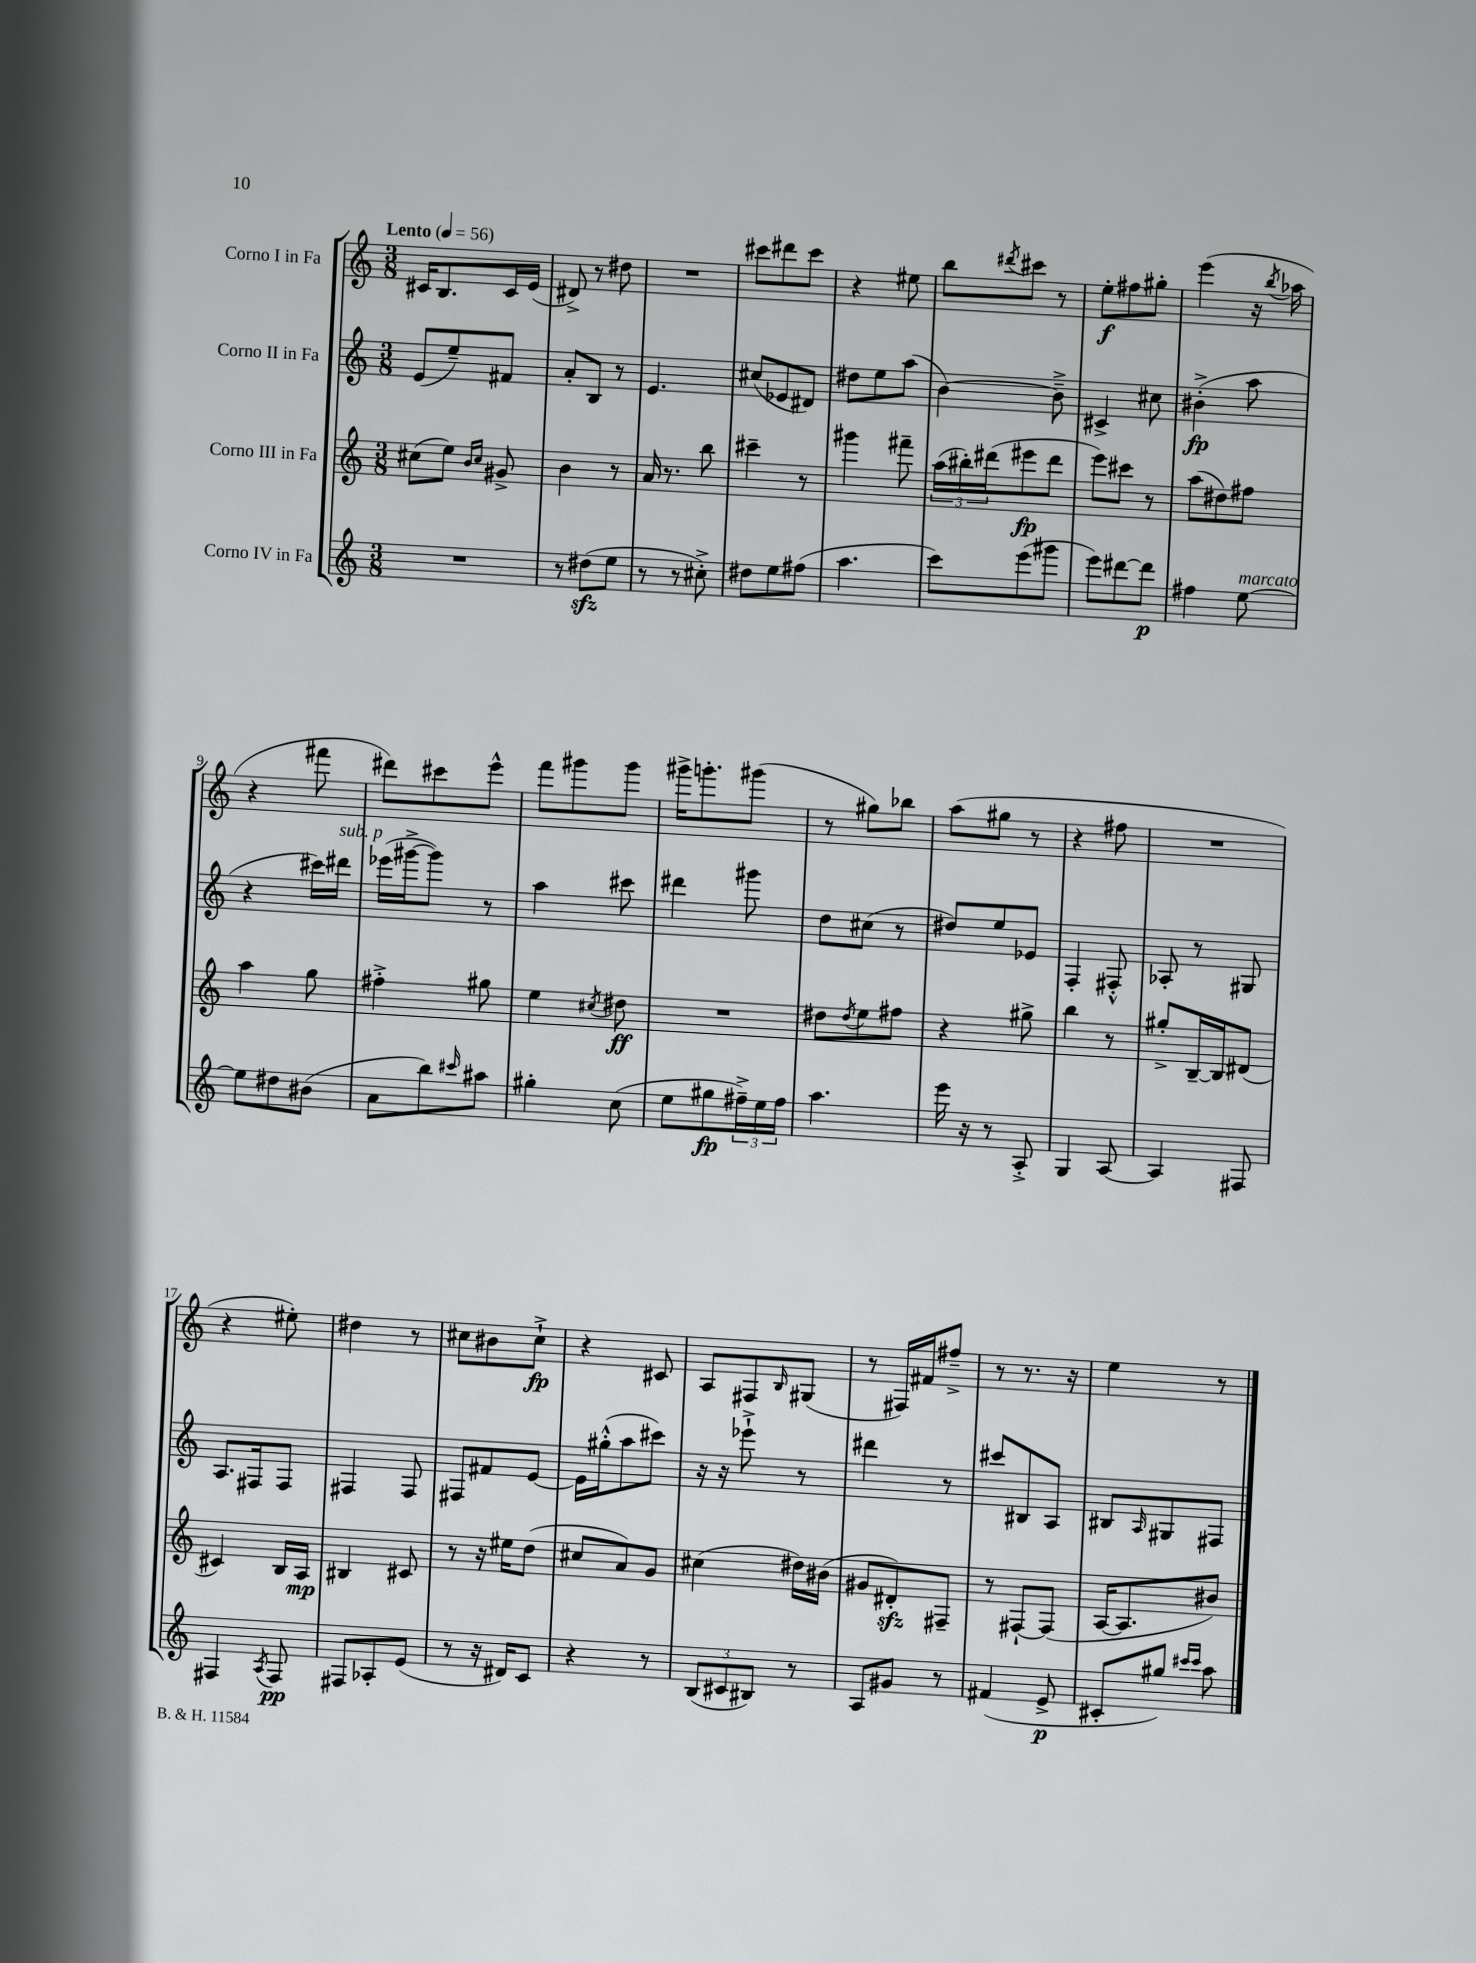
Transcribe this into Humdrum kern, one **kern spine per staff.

**kern	**dynam	**kern	**dynam	**kern	**dynam	**kern	**dynam
*part4	*part4	*part3	*part3	*part2	*part2	*part1	*part1
*staff4	*staff4	*staff3	*staff3	*staff2	*staff2	*staff1	*staff1
*I"Corno IV in Fa	*	*I"Corno III in Fa	*	*I"Corno II in Fa	*	*I"Corno I in Fa	*
*clefG2	*	*clefG2	*	*clefG2	*	*clefG2	*
*k[]	*	*k[]	*	*k[]	*	*k[]	*
*M3/8	*	*M3/8	*	*M3/8	*	*M3/8	*
*MM56	*	*MM56	*	*MM56	*	*MM56	*
=1	=1	=1	=1	=1	=1	=1	=1
!	!	!	!	!	!	!LO:TX:a:B:t=Lento	!
4.r	.	(8cc#X\L	.	(8e/L	.	16c#X/KL	.
.	.	.	.	.	.	8.B/	.
.	.	8ee\J)	.	8ee~/)	.	.	.
.	.	16qqb/LL	.	.	.	.	.
.	.	16qqcc#/JJ	.	.	.	.	.
.	.	8g#X^/	.	8f#X/J	.	16c#/L	.
.	.	.	.	.	.	(16e/JJ	.
=2	=2	=2	=2	=2	=2	=2	=2
8r	.	4b\	.	8a'/L	.	8d#X^/)	.
(8dd#Xzz\L	.	.	.	8B/J	.	8r	.
8ee\J	.	8r	.	8r	.	8dd#X\	.
=3	=3	=3	=3	=3	=3	=3	=3
8r	.	16a/	.	4.e/	.	4.r	.
.	.	8.r	.	.	.	.	.
8r	.	.	.	.	.	.	.
8cc#X'^\)	.	8bb\	.	.	.	.	.
=4	=4	=4	=4	=4	=4	=4	=4
8dd#X\L	.	4ccc#X~\	.	(8cc#X/L	.	8ccc#X\L	.
8ee\	.	.	.	8e-X/	.	8ddd#X\	.
(8ff#X\J	.	8r	.	8d#X/J)	.	8ccc#\J	.
=5	=5	=5	=5	=5	=5	=5	=5
4.aa\	.	4ggg#X\	.	8dd#X\L	.	4r	.
.	.	.	.	8ee\	.	.	.
.	.	8fff#X~\	.	(8aa\J	.	8ee#X\	.
=6	=6	=6	=6	=6	=6	=6	=6
8ccc\L)	.	(24aa\LL	.	[4b\)	.	8bb\L	.
.	.	24bb#X'\)	.	.	.	.	.
.	.	(24ddd#X\J	.	.	.	.	.
.	.	.	.	.	.	8qddd#X/	.
(8eee\	.	8eee#X\	fp	.	.	8ccc#X\J	.
8ggg#X\J	.	8ddd#\J	.	8b~^\]	.	8r	.
=7	=7	=7	=7	=7	=7	=7	=7
8eee\L)	.	8eee\L)	.	4c#X^/	.	8ee'\L	f
[8ddd#X\	.	8ccc#X\J	.	.	.	8ff#X\	.
8ddd#\J]	p	8r	.	8cc#X\	.	8gg#X'\J	.
=8	=8	=8	=8	=8	=8	=8	=8
4ff#X\	.	(8aa\L	.	(4b#X'^\	fp	(4eee\	.
.	.	8dd#X\)	.	.	.	.	.
!LO:TX:a:i:t=marcato	!	!	!	!	!	!	!
[8ee\	.	8ff#X\J	.	8aa\	.	16r	.
.	.	.	.	.	.	8qbb/	.
.	.	.	.	.	.	16aa-X\	.
!!LO:LB:g=z
=9	=9	=9	=9	=9	=9	=9	=9
8ee\L]	.	4aa\	.	4r	.	4r	.
8dd#X\	.	.	.	.	.	.	.
(8b#X\J	.	8gg\	.	16ccc#X\LL)	.	8fff#X\	.
!	!	!	!	!LO:TX:a:i:t=sub. p	!	!	!
.	.	.	.	16ddd#X\JJ	.	.	.
=10	=10	=10	=10	=10	=10	=10	=10
8a\L	.	4ff#X'^\	.	(16eee-X\LL	.	8ddd#X\L)	.
.	.	.	.	[16ggg#X^\J	.	.	.
8bb\)	.	.	.	8ggg#\J])	.	8ccc#X\	.
16qqccc#X/	.	.	.	.	.	.	.
8aa#X\J	.	8gg#X\	.	8r	.	8eee^^\J	.
=11	=11	=11	=11	=11	=11	=11	=11
4gg#X'\	.	4ee\	.	4aa\	.	8fff\L	.
.	.	.	.	.	.	8ggg#X\	.
.	.	8qcc#X/	.	.	.	.	.
(8cc\	.	8dd#X\	ff	8ccc#X\	.	8ggg#\J	.
=12	=12	=12	=12	=12	=12	=12	=12
8ee\L	.	4.r	.	4ddd#X\	.	16ggg#X^\KL	.
.	.	.	.	.	.	8.gggn'\	.
8gg#X\	fp	.	.	.	.	.	.
24ff#X~^\L)	.	.	.	8ggg#X\	.	(8ggg#X\J	.
24ee\	.	.	.	.	.	.	.
24ff#\JJ	.	.	.	.	.	.	.
=13	=13	=13	=13	=13	=13	=13	=13
4.aa\	.	8dd#X\L	.	8dd\L	.	8r	.
.	.	8qdd#/	.	.	.	.	.
.	.	8ee\	.	(8cc#X\J	.	8gg#X\L)	.
.	.	8ff#X\J	.	8r	.	8bb-X\J	.
=14	=14	=14	=14	=14	=14	=14	=14
16eee\	.	4r	.	8dd#X/L)	.	(8aa\L	.
16r	.	.	.	.	.	.	.
8r	.	.	.	8ee/	.	8gg#X\J	.
8A'^/	.	8gg#X^\	.	8e-X/J	.	8r	.
=15	=15	=15	=15	=15	=15	=15	=15
4G/	.	4bb\	.	4F'/	.	4r	.
[8A/	.	8r	.	8F#X'^^/	.	8ff#X\	.
=16	=16	=16	=16	=16	=16	=16	=16
4A/]	.	8gg#X'^/L	.	8A-X'/	.	4.r	.
.	.	[16B~/L	.	8r	.	.	.
.	.	16B/J]	.	.	.	.	.
8F#X/	.	(8d#X/J	.	8G#X/	.	.	.
!!LO:LB:g=z
=17	=17	=17	=17	=17	=17	=17	=17
4F#X/	.	4c#X/)	.	8.A/L	.	4r	.
.	.	.	.	16F#X/k	.	.	.
8qA/	.	.	.	.	.	.	.
8F#/	pp	16B/LL	.	8F#/J	.	8ee#X'\)	.
.	.	16A/JJ	mp	.	.	.	.
=18	=18	=18	=18	=18	=18	=18	=18
8F#X/L	.	4B#X/	.	4F#X/	.	4dd#X\	.
8A-X'/	.	.	.	.	.	.	.
(8e/J	.	8c#X/	.	8F#/	.	8r	.
=19	=19	=19	=19	=19	=19	=19	=19
8r	.	8r	.	8F#X/L	.	8cc#X\L	.
16r	.	16r	.	8f#X/	.	8b#X\	.
16d#X/KL)	.	16ee#X\KL	.	.	.	.	.
8c/J	.	(8dd\J	.	[8e/J	.	8cc#`^\J	fp
=20	=20	=20	=20	=20	=20	=20	=20
4r	.	8cc#X/L	.	16e\LL]	.	4r	.
.	.	.	.	(16gg#X'^^\J	.	.	.
.	.	8a/)	.	8aa\	.	.	.
8r	.	8g/J	.	8ccc#X\J)	.	8c#X/	.
=21	=21	=21	=21	=21	=21	=21	=21
(12B/L	.	(4cc#X\	.	16r	.	8A/L	.
.	.	.	.	16r	.	.	.
12c#X/	.	.	.	.	.	.	.
.	.	.	.	8eee-X`^\	.	8F#X/	.
12B#X/J)	.	.	.	.	.	.	.
.	.	.	.	.	.	16qqB/	.
8r	.	16dd#X\LL)	.	8r	.	(8G#X/J	.
.	.	(16b#X\JJ	.	.	.	.	.
=22	=22	=22	=22	=22	=22	=22	=22
8A/L	.	8g#X/L	.	4ddd#X\	.	8r	.
8g#X/J	.	8d#Xzz'/)	.	.	.	16F#X/LL)	.
.	.	.	.	.	.	16f#X/J	.
8r	.	8F#X~/J	.	8r	.	8ff#X~^/J	.
=23	=23	=23	=23	=23	=23	=23	=23
(4f#X/	.	8r	.	8ccc#X/L	.	8r	.
.	.	[8F#X`/L	.	8B#X/	.	8.r	.
8e^/	p	(8F#/J]	.	8A/J	.	.	.
.	.	.	.	.	.	16r	.
=24	=24	=24	=24	=24	=24	=24	=24
8c#X'/L	.	[16A/KL	.	8B#X/L	.	4ee\	.
.	.	8.A/]	.	.	.	.	.
.	.	.	.	16qqA/	.	.	.
8gg#X/J)	.	.	.	8G#X/	.	.	.
16qqccc#X/LL	.	.	.	.	.	.	.
16qqccc#/JJ	.	.	.	.	.	.	.
8aa\	.	8b#X/J)	.	8F#X/J	.	8r	.
==	==	==	==	==	==	==	==
*-	*-	*-	*-	*-	*-	*-	*-
